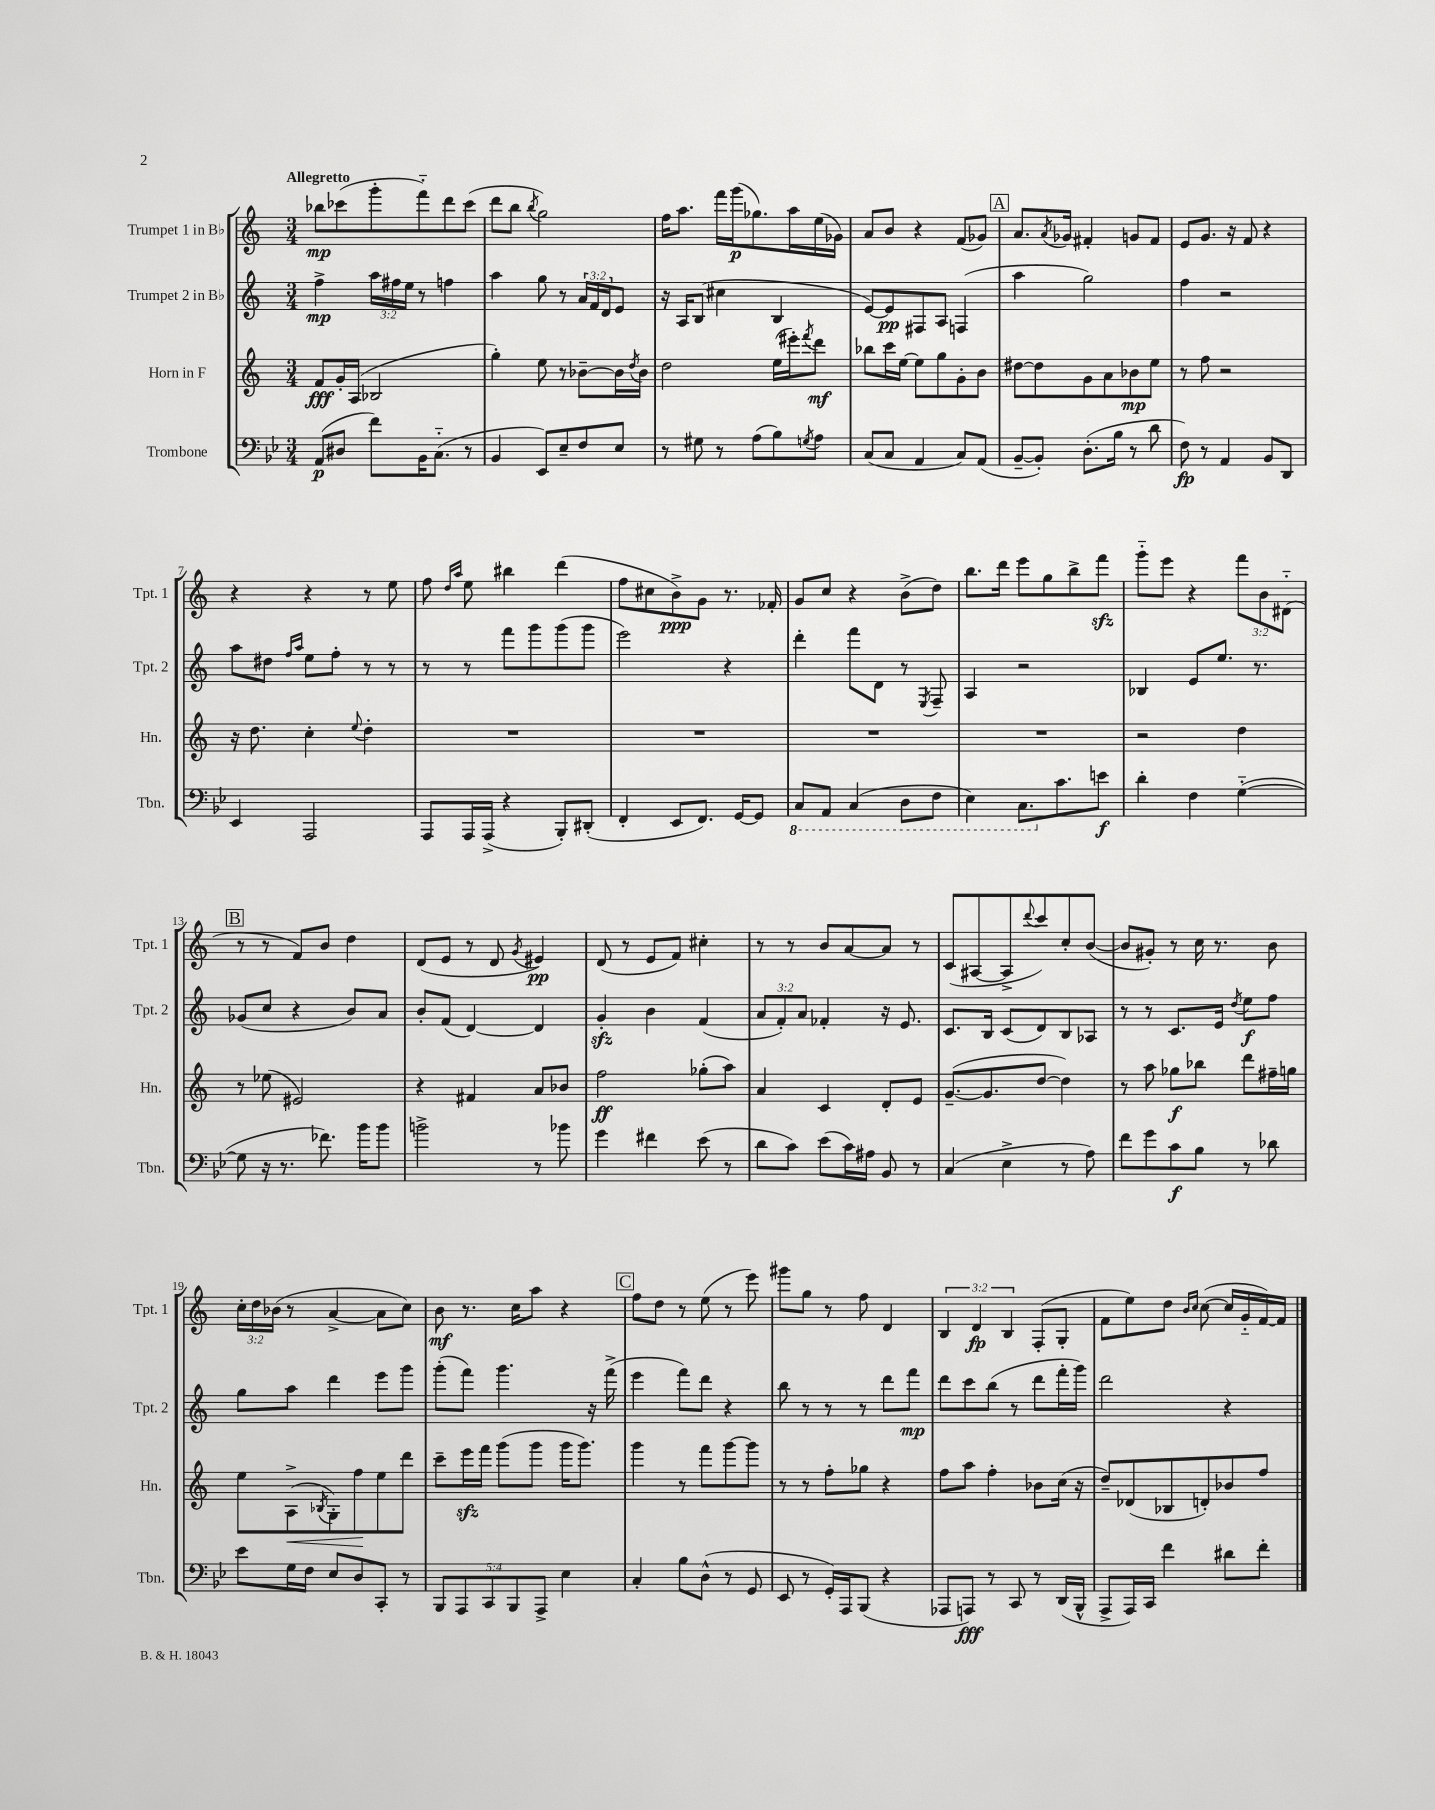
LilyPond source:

<<
\new StaffGroup <<
\new Staff = "s0" \with { instrumentName = "Trumpet 1 in Bb" shortInstrumentName = "Tpt. 1" } {
    \clef treble \key c \major \numericTimeSignature \time 3/4 \override Staff.TupletNumber.text = #tuplet-number::calc-fraction-text \tempo "Allegretto"
    bes''8\mp ces'''8( g'''8-. f'''8-_) d'''8 ces'''8( |
    d'''8 b''8 \acciaccatura { b''8 } g''2) |
    f''16 a''8. f'''16 g'''16\p( ges''8.) a''16 e''16( ges'16) |
    a'8 b'8 r4 f'8( ges'8) |
    \mark \markup { \box "A" } a'8. \acciaccatura { a'8 } ges'16 fis'4-. g'8 fis'8 |
    e'8 g'8. r16 f'8 r4 |
    r4 r4 r8 e''8 |
    f''8 \grace { d''16 a''16 } e''8 bis''4 d'''4( |
    f''8 cis''8 b'8->\ppp) g'8 r8. fes'16-. |
    g'8 c''8 r4 b'8->( d''8) |
    b''8. d'''16 e'''8 g''8 b''8-> f'''8\sfz |
    g'''8-_ e'''8 r4 \tuplet 3/2 { f'''8 b'8 dis'8-_( } |
    \mark \markup { \box "B" } r8 r8 f'8) b'8 d''4 |
    d'8( e'8 r8 d'8 \acciaccatura { g'8 } eis'4\pp) |
    d'8( r8 e'8 f'8) cis''4-. |
    r8 r8 b'8 a'8~ a'8 r8 |
    c'8( ais8~ ais8-> \appoggiatura { d'''8 } c'''8) c''8-. b'8~( |
    b'8 gis'8-.) r8 c''16 r8. b'8 |
    \tuplet 3/2 { c''16-. d''16 bes'16( } r8 a'4~-> a'8 c''8) |
    b'8\mf r8. c''16 a''8 r4 |
    \mark \markup { \box "C" } f''8 d''8 r8 e''8( r8 e'''8) |
    gis'''8 g''8 r8 f''8 d'4 |
    \tuplet 3/2 { b4 d'4\fp b4 } f8-.( g8-. |
    f'8 e''8) d''8 \grace { b'16 c''16 } c''8~( c''16 g'16-_ f'16~) f'16 \bar "|." |
}
\new Staff = "s1" \with { instrumentName = "Trumpet 2 in Bb" shortInstrumentName = "Tpt. 2" } {
    \clef treble \key c \major \numericTimeSignature \time 3/4 \override Staff.TupletNumber.text = #tuplet-number::calc-fraction-text
    f''4->\mp \tuplet 3/2 { a''16 fis''16 e''16 } r8 f''4 |
    a''4 g''8 r8 \tuplet 3/2 { a'16 f'16 d'16 } e'8 |
    r16 a16 b8( cis''4 b4 |
    e'8~) e'8\pp fis8 a8 f4( |
    \mark \markup { \box "A" } a''4 g''2) |
    f''4 r2 |
    a''8 dis''8 \grace { f''16 a''16 } e''8 f''8-. r8 r8 |
    r8 r8 f'''8 g'''8 g'''8( g'''8 |
    e'''2) r4 |
    d'''4-. f'''8 d'8 r8 \acciaccatura { e8 } f8-- |
    a4 r2 |
    bes4 e'8 e''8. r8. |
    \mark \markup { \box "B" } ges'8( c''8 r4 b'8) a'8 |
    b'8-. f'8( d'4~) d'4 |
    g'4-.\sfz b'4 f'4( |
    \tuplet 3/2 { a'8 f'8-.) a'8 } fes'4-. r16 e'8. |
    c'8. b16 c'8( d'8) b8 aes8 |
    r8 r8 c'8. e'16 \acciaccatura { d''8 } e''8\f f''8 |
    g''8 a''8 d'''4 e'''8 g'''8 |
    g'''8-.( f'''8) g'''4. r16 f'''16->( |
    \mark \markup { \box "C" } e'''4 f'''8) d'''8 r4 |
    b''8 r8 r8 r8 d'''8 f'''8\mp |
    d'''8 c'''8 b''8( r8 d'''8 f'''16-. g'''16) |
    d'''2 r4 \bar "|." |
}
\new Staff = "s2" \with { instrumentName = "Horn in F" shortInstrumentName = "Hn." } {
    \clef treble \key c \major \numericTimeSignature \time 3/4
    f'8\fff g'16-. a16( bes2 |
    g''4-.) e''8 r8 bes'8~-- bes'16 \acciaccatura { d''8 } bes'16 |
    d''2 e''16( eis'''16-.) \acciaccatura { f'''8 } d'''8\mf |
    bes''8 c'''16 e''16~ e''8 g''8 g'8-. b'8 |
    \mark \markup { \box "A" } dis''8~ dis''8 g'8 a'8 bes'8\mp e''8 |
    r8 f''8 r2 |
    r16 d''8. c''4-. \appoggiatura { e''8 } d''4-. |
    R2. |
    R2. |
    R2. |
    R2. |
    r2 d''4 |
    \mark \markup { \box "B" } r8 ees''8( eis'2) |
    r4 fis'4 a'8 bes'8 |
    f''2\ff ges''8-.( a''8) |
    a'4 c'4 d'8-. e'8 |
    g'8.~--( g'8. d''8~ d''4) |
    r8 a''8 ges''8\f bes''8 d'''8 fis''16-- g''16 |
    e''8 a8->\<( \acciaccatura { bes8 } g8-.) f''8\! e''8 d'''8 |
    c'''8-- e'''16\sfz f'''16 g'''8( g'''8 g'''16 g'''8.) |
    \mark \markup { \box "C" } g'''4 r8 f'''8 g'''8~ g'''8 |
    r8 r8 f''8-. ges''8 r4 |
    f''8 a''8 f''4-. bes'8 c''16( r16 |
    d''8--) des'8( bes8 d'8-.) bes'8 f''8 \bar "|." |
}
\new Staff = "s3" \with { instrumentName = "Trombone" shortInstrumentName = "Tbn." } {
    \clef bass \key bes \major \numericTimeSignature \time 3/4 \override Staff.TupletNumber.text = #tuplet-number::calc-fraction-text
    a,8\p( dis8 f'8) bes,16 c8.-_( r8 |
    bes,4 ees,8) ees8-- f8 ees8 |
    r8 gis8 r8 a8( bes8) \acciaccatura { g8 } a8 |
    c8( c8 a,4 c8) a,8( |
    \mark \markup { \box "A" } bes,8~-- bes,8-.) d8.-.( bes16 r8 d'8 |
    f8\fp) r8 a,4 bes,8 d,8 |
    ees,4 a,,2 |
    a,,8 a,,16 a,,16->( r4 bes,,8-.) dis,8-.( |
    f,4-. ees,8 f,8.) g,16~ g,8 |
    \ottava #-1 c,8 a,,8 c,4( d,8 f,8 |
    ees,4) c,8. \ottava #0 c'8. e'8\f |
    d'4-. f4 g4~-_( |
    \mark \markup { \box "B" } g8 r16 r8. fes'8.) bes'16 bes'8 |
    b'2-> r8 bes'8 |
    g'4 fis'4 ees'8( r8 |
    d'8 c'8) ees'8( c'16) ais16 bes,8 r8 |
    c4( ees4-> r8 a8) |
    f'8 g'8 c'8\f bes8 r8 des'8 |
    ees'8 g16 f16 ees8 d8 c,8-. r8 |
    \tuplet 5/4 { bes,,8 a,,8 c,8 bes,,8 a,,8-> } ees4 |
    \mark \markup { \box "C" } c4-. bes8 d8-^( r8 g,8 |
    ees,8 r8 g,16-.) a,,16 bes,,8( r4 |
    aes,,8 a,,8\fff) r8 c,8 r8 d,16( bes,,16-^ |
    a,,8-> a,,16) c,16 f'4 dis'8 f'8-. \bar "|." |
}
>>
>>
